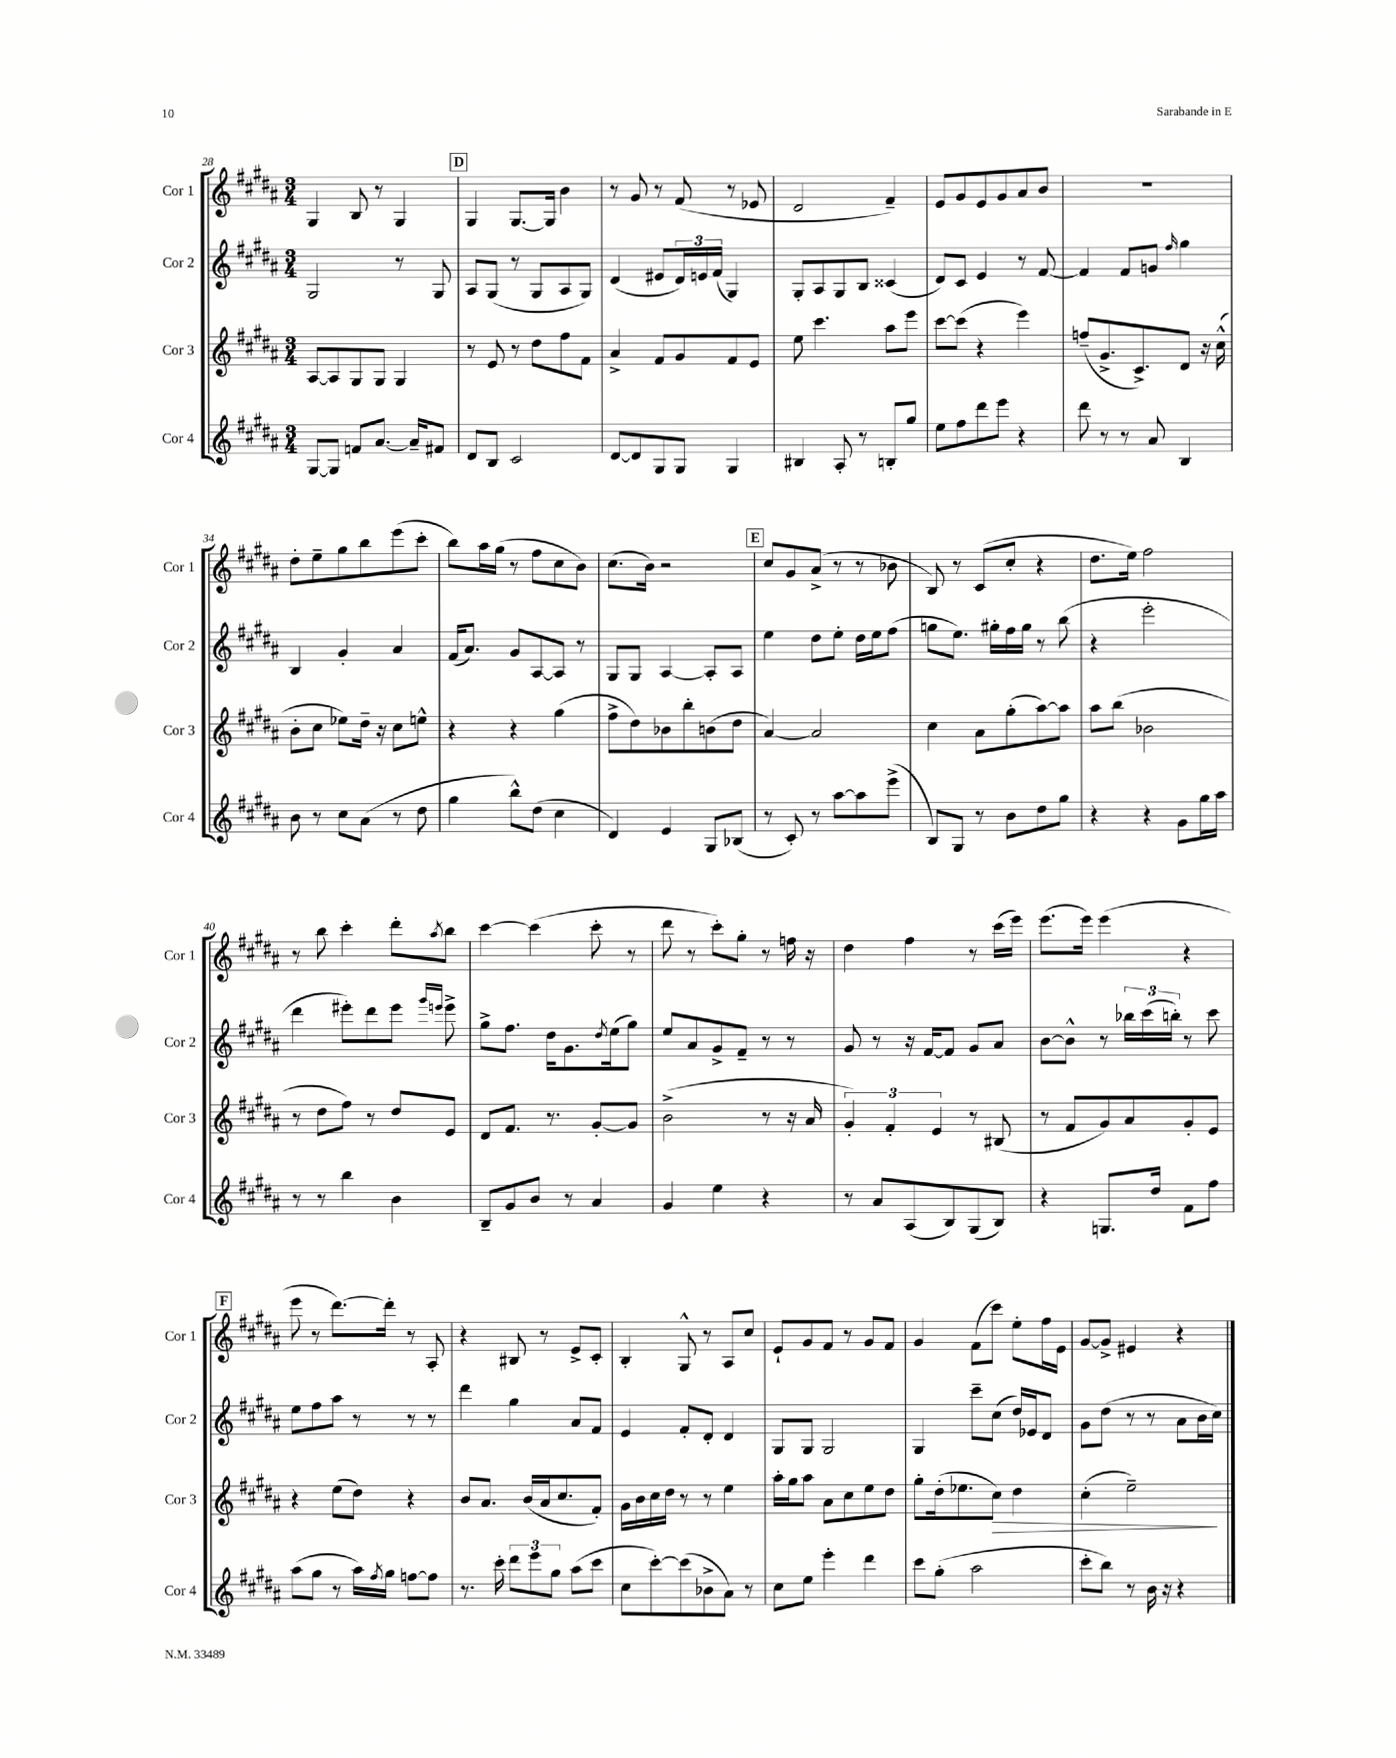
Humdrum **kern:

**kern	**kern	**kern	**kern
*staff4	*staff3	*staff2	*staff1
*clefG2	*clefG2	*clefG2	*clefG2
*k[f#c#g#d#a#]	*k[f#c#g#d#a#]	*k[f#c#g#d#a#]	*k[f#c#g#d#a#]
*M3/4	*M3/4	*M3/4	*M3/4
[8G#	[8A#	2G#	4G#
8G#]	8A#]	.	.
8f	8G#	.	8B
[8.a#	8G#	.	8r
.	4G#	8r	4G#
16a#~]	.	.	.
8f#	.	8G#	.
=	=	=	=
8d#	8r	8A#	4G#
8B	8e	(8G#	.
2c#	8r	8r	[8.G#
.	8dd#	8G#	.
.	.	.	16G#]
.	8ff#	8A#	4b
.	8f#	8G#)	.
=	=	=	=
[8d#	4a#^	(4d#	8r
8d#]	.	.	8g#
8G#	8f#	8e#	8r
8G#	8g#	24d#)	(8f#
.	.	24e	.
.	.	(24f#	.
4G#	8f#	4G#)	8r
.	8e	.	8e-
=	=	=	=
4B#	8ee	8G#'	2d#
.	4.ccc#	8A#	.
8A#'	.	8G#	.
8r	.	8B	.
8B'	8aa#	(4c##	4f#~)
8gg#	8eee	.	.
=	=	=	=
8ee	[8ccc#	8d#)	8e
8ff#	(8ccc#]	8c#	8g#
8ddd#	4r	4e	8e
8eee	.	.	8g#
4r	4eee)	8r	8a#
.	.	[8f#	8b
=	=	=	=
8ddd#	(8ff~	4f#]	2.r
8r	8.g#^	.	.
8r	.	8f#	.
.	8.c#^)	.	.
8a#	.	8g	.
.	.	16qqff#	.
4B	8d#	4gg#	.
.	16r	.	.
.	(16cc#^^	.	.
=	=	=	=
8b	8b'	4B	8dd#'
8r	8cc#	.	8ee~
8cc#	8ee-)	4g#'	8gg#
(8a#	16dd#~	.	8bb
.	16r	.	.
8r	8cc#	4a#	(8eee
8dd#	8ee^^	.	8ccc#'
=	=	=	=
4gg#	4r	(16f#	8bb)
.	.	8.a#)	.
.	.	.	16aa#
.	.	.	(16gg#
8bb^^)	4r	8g#	8r
(8dd#	.	[8A#	8ff#
4cc#	(4gg#	8A#]	8cc#
.	.	8r	8b)
=	=	=	=
4d#)	8ff#^	8G#	(8.cc#
.	8dd#)	8G#	.
.	.	.	16b)
4e	8b-	[4A#	2r
.	8bb'	.	.
8G#	(8b	8A#']	.
(8B-	8dd#	8A#	.
=	=	=	=
8r	[4a#)	4ee	8cc#
8c#')	.	.	8g#
8r	2a#]	8dd#	(8a#^
[8aa#	.	8ee'	8r
8aa#]	.	16dd#	8r
.	.	16ee	.
(8eee^	.	(8ff#	8b-
=	=	=	=
8B)	4cc#	8gg	8B)
8G#	.	8.ee)	8r
8r	8a#	.	(8c#
.	.	16gg#'	.
8b	(8gg#'	16ff#	8cc#'
.	.	16gg#	.
8dd#	[8aa#)	8r	4r
8gg#	8aa#]	(8bb	.
=	=	=	=
4r	8aa#	4r	8.dd#
.	(8bb	.	.
.	.	.	16ee)
4r	2b-	2eee'	2ff#
8g#	.	.	.
16gg#	.	.	.
16aa#	.	.	.
=	=	=	=
8r	8r	4ddd#	8r
8r	8dd#	.	8bb
4bb	8ff#)	8eee#')	4ccc#'
.	8r	8ddd#	.
4b	8dd#	8eee#	8ddd#'
.	.	16qqggg#	.
.	.	16qqeee	8qaa#
.	8e	8eee^	8bb
=	=	=	=
8B~	8d#	8gg#^	[4ccc#
8g#	8.f#	8.ff#	.
8b	.	.	(4ccc#]
.	8.r	16dd#	.
8r	.	8.g#	.
4a#	[8g#'	.	8ccc#'
.	.	8qdd#	.
.	.	(16ee	.
.	8g#]	8gg#)	8r
=	=	=	=
4g#	(2b^	8ee	8ddd#
.	.	8a#	8r
4ee	.	8g#^	8ccc#')
.	.	8f#~	8gg#'
4r	8r	8r	8r
.	16r	8r	16ff
.	16a#	.	16r
=	=	=	=
8r	6g#')	8g#	4dd#
8a#	.	8r	.
.	6f#'	.	.
(8A#	.	16r	4ff#
.	.	[16f#	.
.	6e	.	.
8B)	.	8f#]	.
(8G#	8r	8g#	8r
8B)	(8B#	8a#	(16ccc#
.	.	.	16eee)
=	=	=	=
4r	8r	[8b	(8.eee
.	8f#	8b^^]	.
.	.	.	16eee)
8.G	8g#)	8r	(4eee
.	8a#	24bb-	.
.	.	(24ccc#	.
16dd#	.	.	.
.	.	24bb')	.
8f#	8g#'	8r	4r
8ff#	8e	8ccc#	.
=	=	=	=
(8aa#	4r	8ee	8eee
8gg#	.	8ff#	8r
8r	(8ee	8aa#	[8.ddd#)
16aa#)	8dd#)	8r	.
8qff#	.	.	.
16gg#	.	.	16ddd#']
[8ff	4r	8r	8r
8ff]	.	8r	8A#'
=	=	=	=
8.r	8b	4ddd#	4r
.	8.a#	.	.
16ccc#'	.	.	.
12ddd#	.	4gg#	8B#
.	(16b	.	.
12eee	.	.	.
.	16a#	.	8r
12gg#	.	.	.
.	8.cc#	.	.
(8aa#	.	8a#	8e^
8ccc#	8f#')	8f#	8c#'
=	=	=	=
8cc#	16g#	4e	4B'
.	16b	.	.
[8ccc#')	16cc#	.	.
.	16dd#	.	.
(8ccc#]	8r	8f#'	8G#^^
8b-^	8r	8d#'	8r
8a#)	4ee	4d#	8A#
8r	.	.	8cc#
=	=	=	=
8cc#	16aa#'	8G#	8e`
.	16gg#	.	.
8ee	8aa#	8G#	8g#
4eee'	8a#	2G#	8f#
.	8cc#	.	8r
4ddd#	8ee	.	8g#
.	8dd#	.	8f#
=	=	=	=
8ccc#	8gg#'	4G#	4g#
(8gg#'	(16dd#'	.	.
.	8.ee-	.	.
2aa#	.	8ccc#~	(8f#
.	8cc#)	(8cc#	8ccc#)
.	4dd#	16dd#)	8ee'
.	.	16e-	.
.	.	8d#	16ff#
.	.	.	16e
=	=	=	=
8ccc#'	(4cc#'	8g#	[8g#
8bb)	.	(8dd#	8g#^]
8r	2ee~)	8r	4e#
16b	.	8r	.
16r	.	.	.
4r	.	8a#	4r
.	.	16b	.
.	.	16cc#)	.
==	==	==	==
*-	*-	*-	*-
